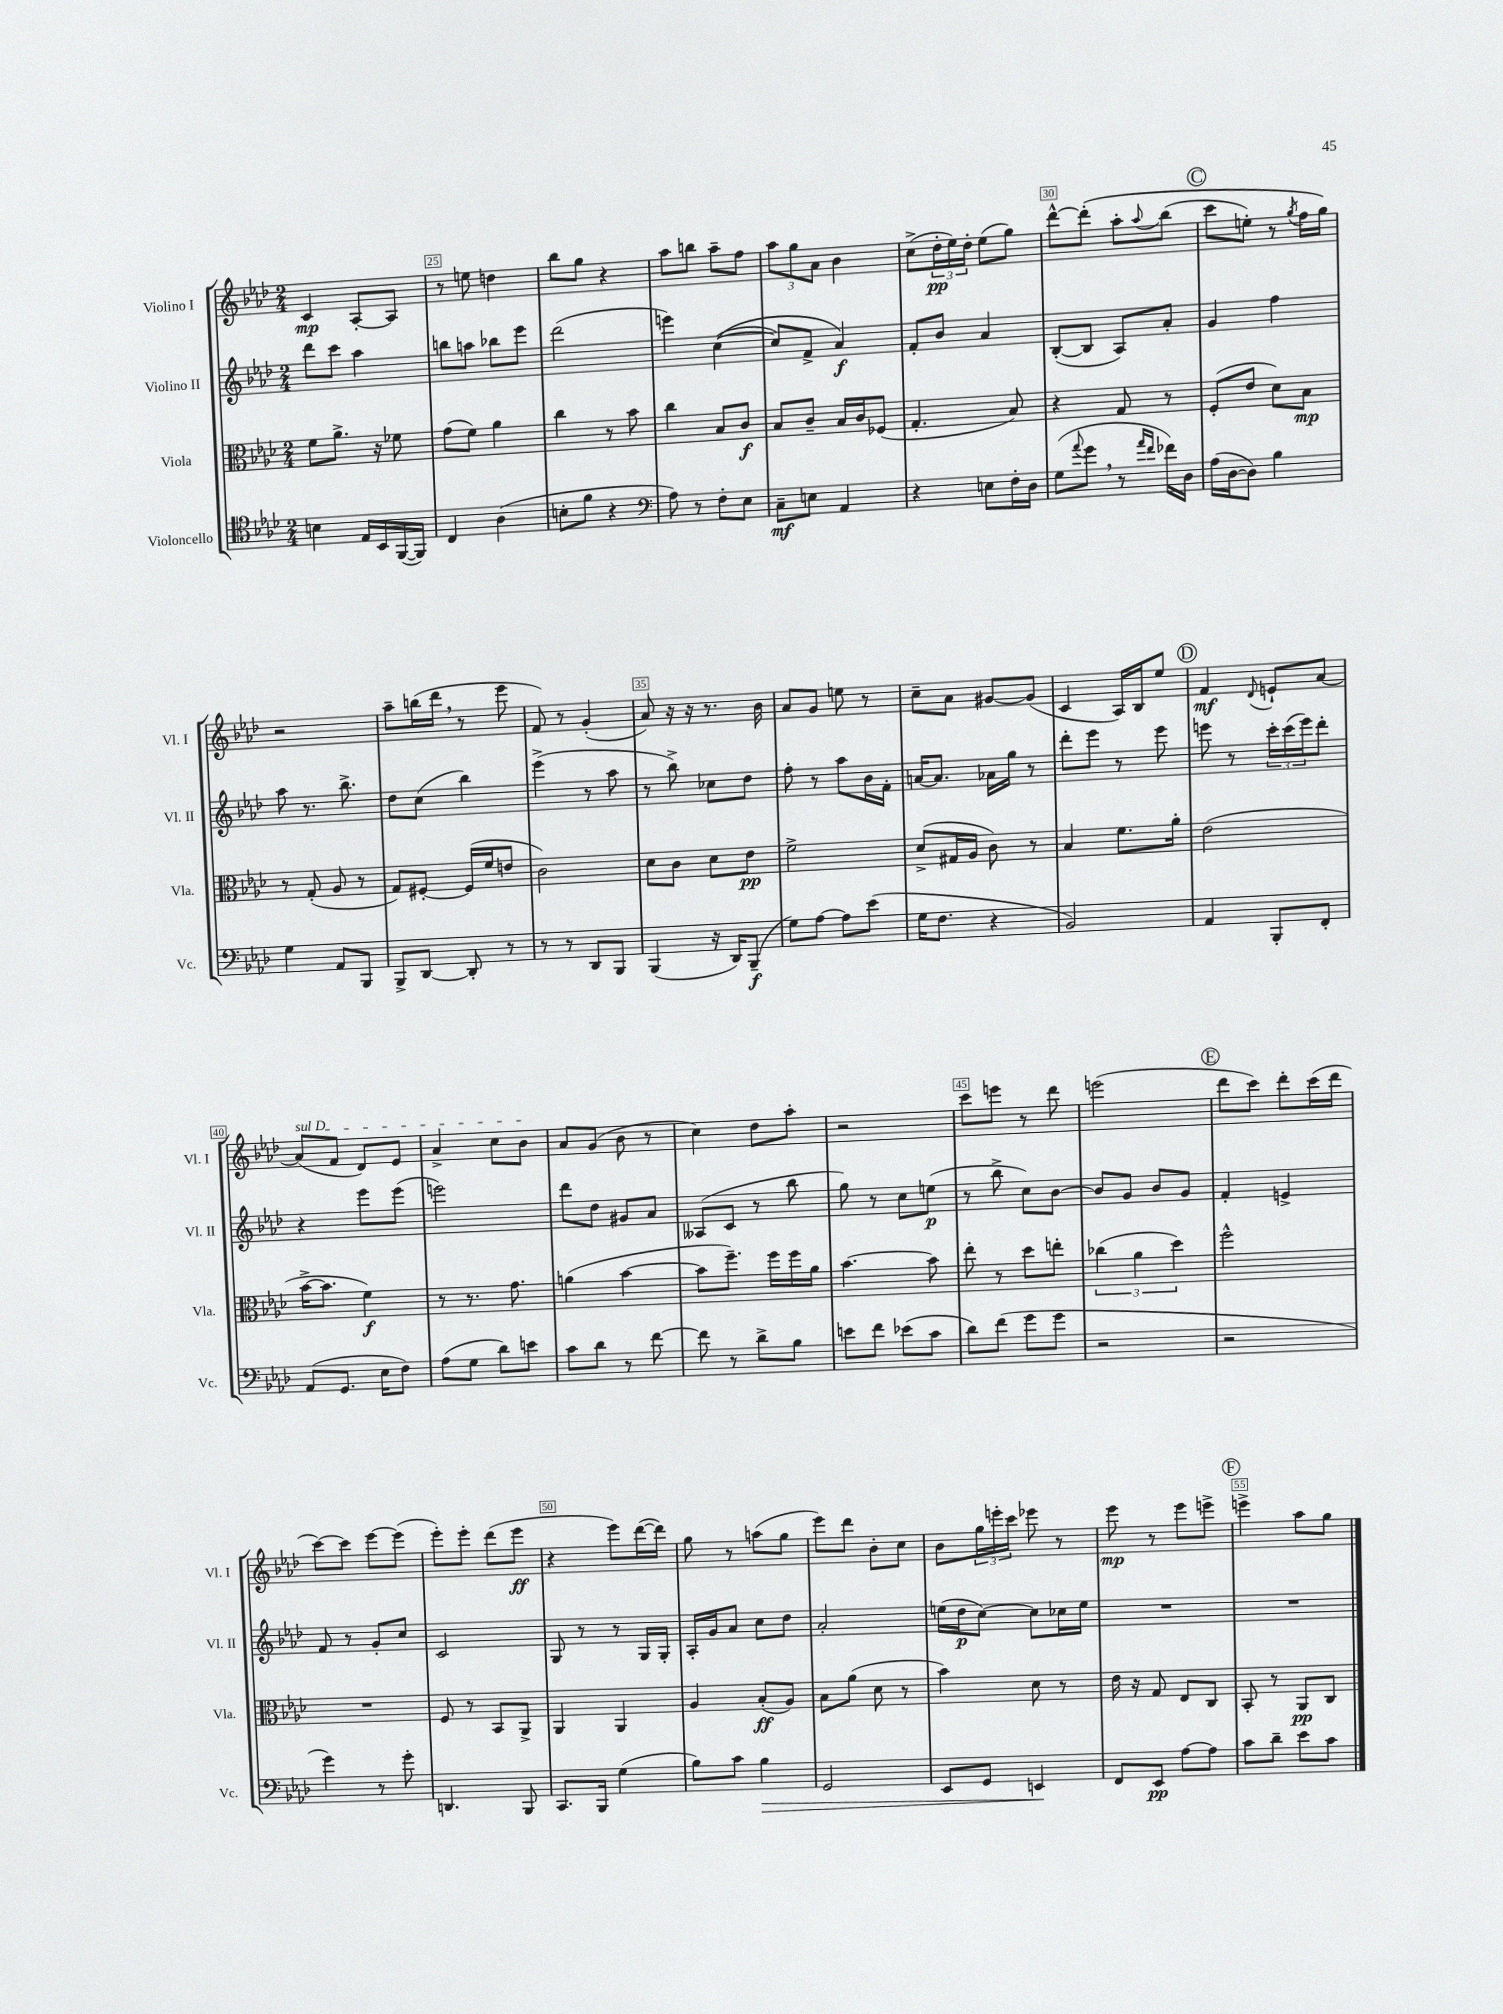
<<
\new StaffGroup <<
\new Staff = "s0" \with { instrumentName = "Violino I" shortInstrumentName = "Vl. I" } {
    \clef treble \key aes \major \numericTimeSignature \time 2/4
    c'4\mp aes8~-. aes8 |
    r8 e''8 d''4 |
    bes''8 g''8 r4 |
    aes''8 b''8 aes''8-- f''8 |
    \tuplet 3/2 { aes''8 g''8 aes'8 } bes'4 |
    c''8->( \tuplet 3/2 { des''16-.\pp ees''16) des''16-. } ees''8( g''8) |
    des'''8~-^ des'''8-.\( aes''8-. \appoggiatura { aes''8 } bes''8( |
    \mark \markup { \circle "C" } c'''8 e''8-.) r8 \acciaccatura { g''8 } f''16 g''16\) |
    r2 |
    aes''8-- b''16( des'''16 \breathe r8 ees'''8 |
    f'8) r8 g'4-.( |
    aes'8) r16 r16 r8. bes'16 |
    aes'8 g'8 e''8 r8 |
    c''8-- aes'8 gis'8~ gis'8( |
    c'4 aes16) bes16 ees''8 |
    \mark \markup { \circle "D" } f'4\mf \appoggiatura { des'8 } e'8-! aes'8~ |
    \once \override TextSpanner.bound-details.left.text = \markup { \italic "sul D" } aes'8\startTextSpan( f'8 des'8) ees'8 |
    aes'4-> c''8 bes'8\stopTextSpan |
    aes'8 g'8( bes'8 r8 |
    c''4) des''8 aes''8-. |
    r2 |
    c'''8 e'''8 r8 des'''8 |
    e'''2( |
    \mark \markup { \circle "E" } des'''8 c'''8) des'''8-. c'''16( des'''16 |
    c'''8~) c'''8 ees'''8~ ees'''8( |
    ees'''8-.) ees'''8-. des'''8( ees'''8\ff |
    r4 ees'''8) des'''16~( des'''16) |
    g''8 r8 a''8( g''8 |
    ees'''8) des'''8 bes'8-. c''8 |
    bes'8 \tuplet 3/2 { g''16 e'''16-. c'''16 } ees'''8 r8 |
    ees'''8\mp r8 ees'''8 e'''8-> |
    \mark \markup { \circle "F" } e'''4-> aes''8 g''8 \bar "|." |
}
\new Staff = "s1" \with { instrumentName = "Violino II" shortInstrumentName = "Vl. II" } {
    \clef treble \key aes \major \numericTimeSignature \time 2/4
    des'''8 c'''8 aes''4 |
    b''8 a''8 bes''8 ees'''8 |
    des'''2( |
    e'''4) c''4~(\( |
    c''8) f'8-> aes'4\f\) |
    f'8-. bes'8 aes'4 |
    bes8~-.( bes8 aes8) aes'8-. |
    \mark \markup { \circle "C" } g'4 f''4 |
    aes''8 r8. bes''8.-> |
    des''8 c''8( bes''4) |
    ees'''4->( r8 aes''8 |
    r8 bes''8->) ces''8 des''8 |
    f''8-. r8 aes''8 bes'16 f'16-. |
    a'16~ a'8. aes'16 g''16 r8 |
    des'''8-. ees'''8 r8 ees'''8 |
    \mark \markup { \circle "D" } e'''8 r8 \tuplet 3/2 { c'''16-. c'''16( e'''16) } des'''8-. |
    r4 ees'''8 ees'''8( |
    e'''2) |
    des'''8 des''8 gis'8 aes'8 |
    aeses8( c'8 r8 bes''8 |
    g''8) r8 c''8 e''8\p( |
    r8 bes''8-> c''8) bes'8~ |
    bes'8 g'8 bes'8 g'8 |
    \mark \markup { \circle "E" } f'4-. e'4-> |
    f'8 r8 g'8-. c''8 |
    c'2 |
    g8 r8 r8 g16 g16-. |
    aes16-. g'16 aes'8 c''8 des''8 |
    aes'2-. |
    e''16( des''16\p c''8~) c''8 ces''16 e''16 |
    R2 |
    \mark \markup { \circle "F" } R2 \bar "|." |
}
\new Staff = "s2" \with { instrumentName = "Viola" shortInstrumentName = "Vla." } {
    \clef alto \key aes \major \numericTimeSignature \time 2/4
    f'8 aes'8.-> r16 fes'8 |
    g'8( f'8) aes'4 |
    c''4 r8 bes'8 |
    c''4 bes8 c'8\f |
    bes8 c'8-- bes16 c'16 fes8( |
    g4.-. bes8) |
    r4 g8 r8 |
    \mark \markup { \circle "C" } f8-.( ees'8 des'8) bes8\mp |
    r8 g8-.( aes8 r8 |
    g8) fis8~-. fis16( f'16 e'8 |
    c'2) |
    des'8 c'8 des'8 ees'8\pp |
    f'2-> |
    des'8->( gis16 aes16 c'8) r8 |
    bes4 f'8. aes'16-. |
    \mark \markup { \circle "D" } ees'2( |
    bes'16~-> bes'8. f'4\f) |
    r8 r8. g'8. |
    a'4( bes'4~ |
    bes'8 f''8.--) f''16 f''16 aes'16 |
    bes'4.~ bes'8 |
    ees''8-. r8 des''8 e''8-. |
    \tuplet 3/2 { ces''4( aes'4 des''4) } |
    \mark \markup { \circle "E" } f''2-^ |
    R2 |
    f8 r8 bes,8 aes,8-> |
    aes,4 aes,4 |
    aes4 bes8-.\ff( aes8) |
    bes8 aes'8( des'8 r8 |
    bes'4) des'8 r8 |
    ees'16 r16 g8 ees8 c8 |
    \mark \markup { \circle "F" } bes,8-. r8 aes,8\pp c8 \bar "|." |
}
\new Staff = "s3" \with { instrumentName = "Violoncello" shortInstrumentName = "Vc." } {
    \clef tenor \key aes \major \numericTimeSignature \time 2/4
    b4 ees16 bes,16 f,16~( f,16) |
    c4 aes4( |
    b8-. f'8 r4 |
    \clef bass aes8) r8 f8-. ees8 |
    c8--\mf e8 aes,4 |
    r4 e8 f16-. des16 |
    g8( \appoggiatura { aes'8 } g'8 \breathe r8 \grace { aes'16 f'16 } fes'16) des16 |
    \mark \markup { \circle "C" } aes16( des16~ des8) bes4 |
    g4 aes,8 bes,,8 |
    bes,,8-> des,8~ des,8-. r8 |
    r8 r8 des,8 bes,,8 |
    bes,,4( r16 des,16) bes,,8--\f( |
    g8) aes8~ aes8 ees'8( |
    g16 f8. r4 |
    bes,2) |
    \mark \markup { \circle "D" } aes,4 bes,,8-. f,8-. |
    aes,8( g,8. ees16 f8) |
    aes8( g8 des'8) e'8 |
    c'8 des'8 r8 f'8~ |
    f'8 r8 des'8-> bes8 |
    e'8 f'8 ees'8( c'8 |
    des'8) f'8( g'8 g'8 |
    r2 |
    \mark \markup { \circle "E" } r2 |
    g'4) r8 g'8-. |
    d,4. bes,,8 |
    c,8. bes,,16 g4( |
    bes8) c'8 bes4\> |
    g,2 |
    ees,8 g,8 e,4\! |
    f,8 ees,8\pp aes8~ aes8 |
    \mark \markup { \circle "F" } c'8 des'8-- ees'8 c'8 \bar "|." |
}
>>
>>
\layout { \context { \Score currentBarNumber = #24 \override BarNumber.break-visibility = ##(#f #t #t) barNumberVisibility = #(every-nth-bar-number-visible 5) \override BarNumber.stencil = #(make-stencil-boxer 0.1 0.3 ly:text-interface::print) } }
